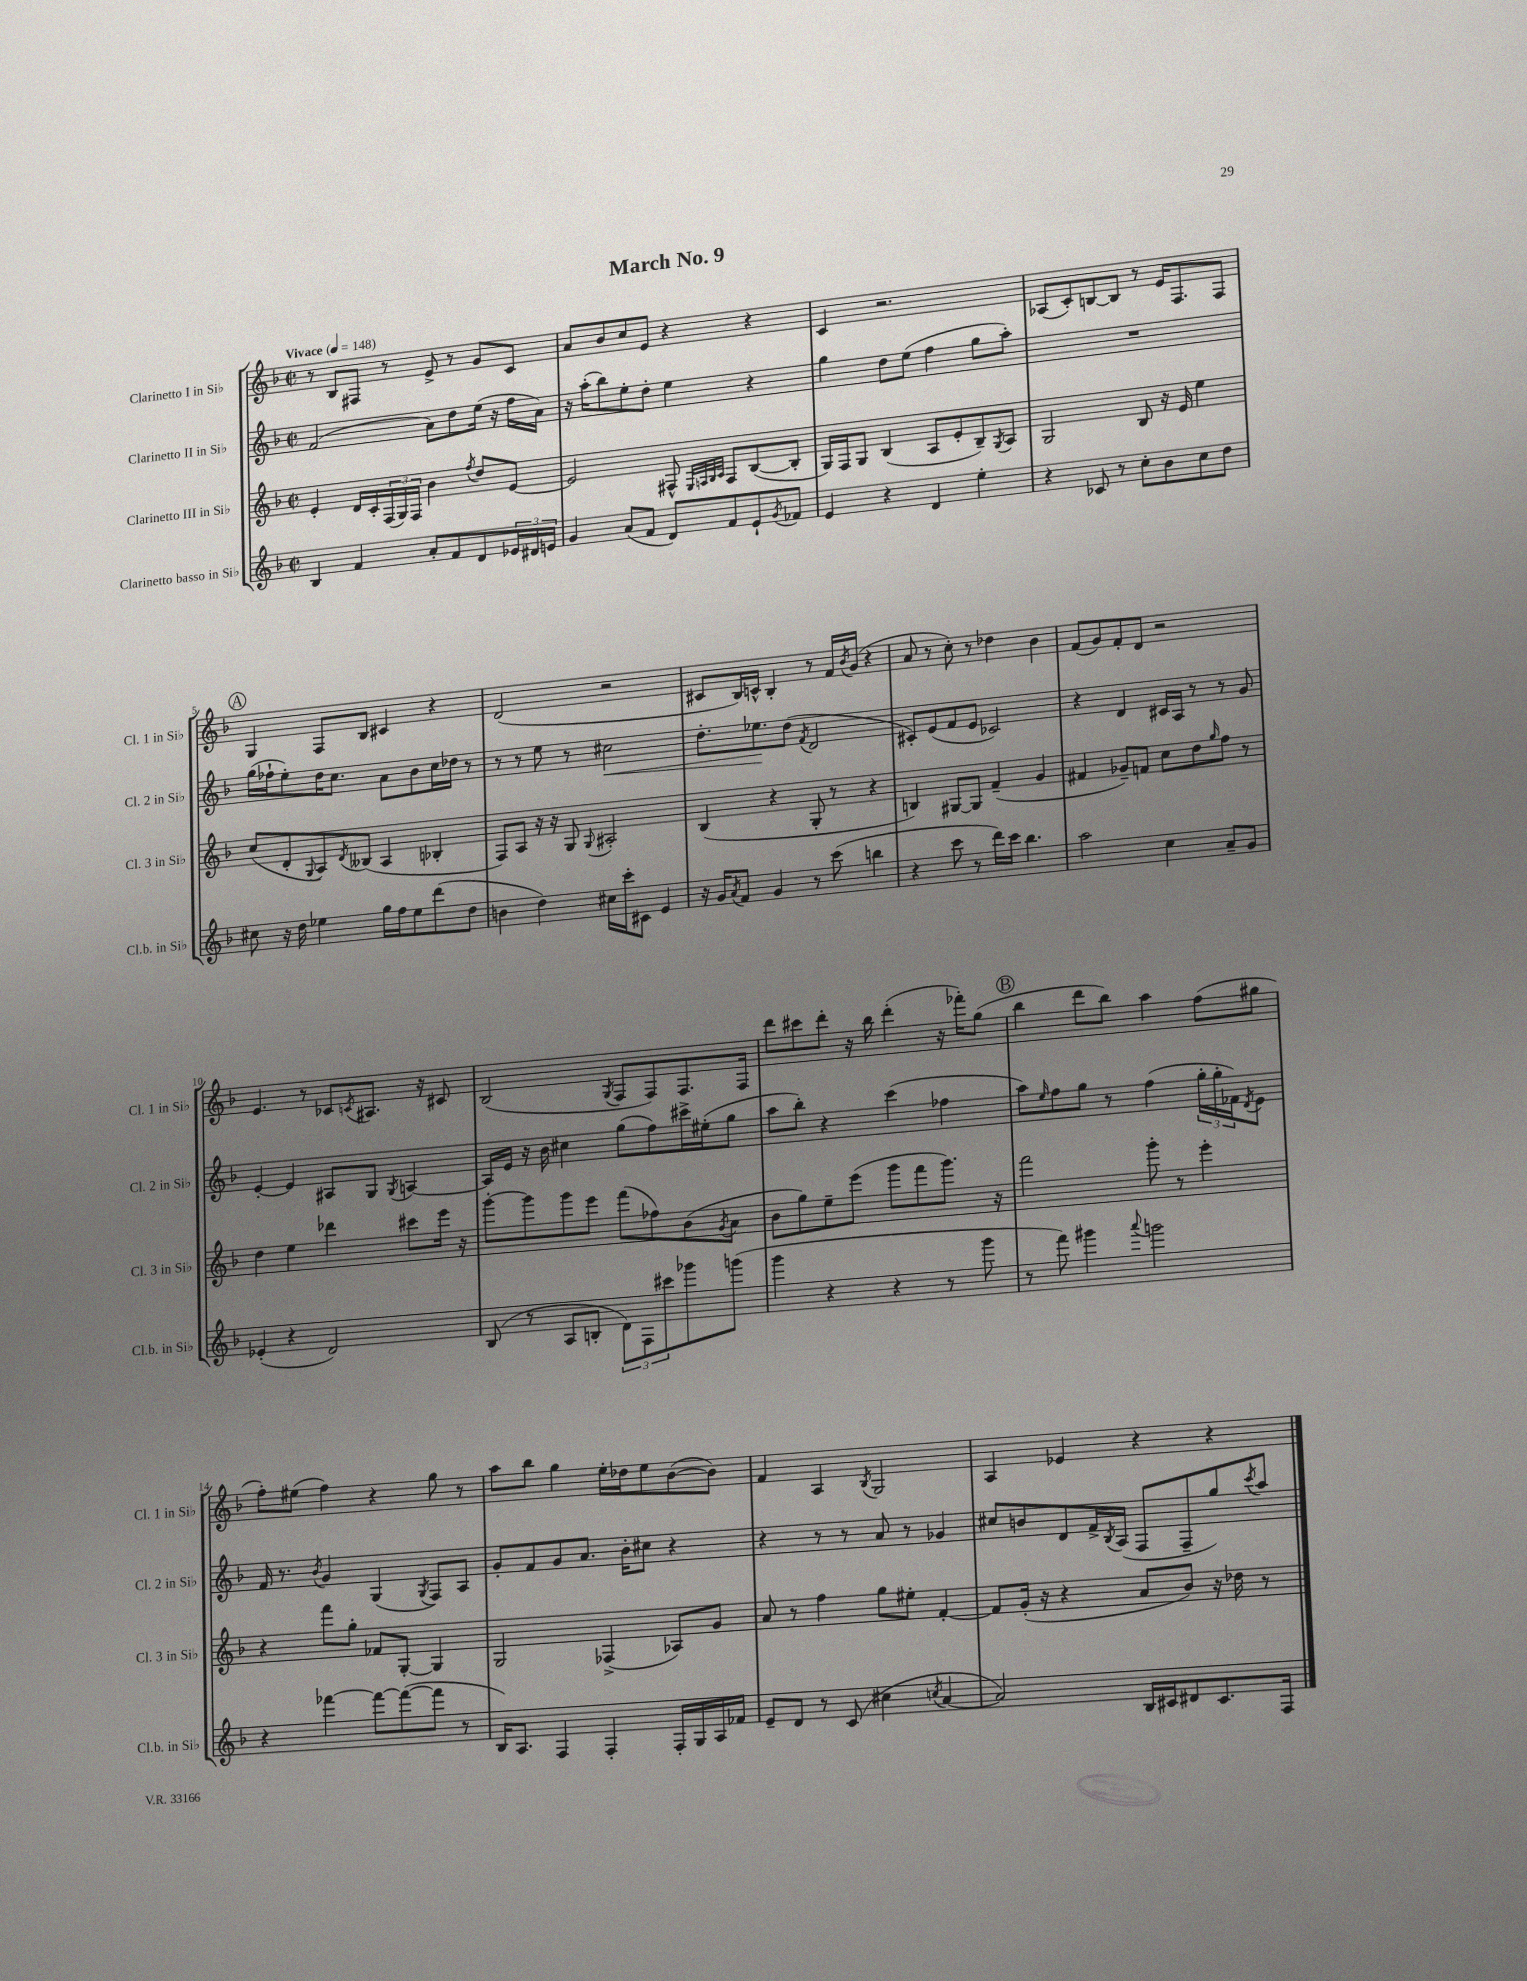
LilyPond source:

\header { title = "March No. 9" }
<<
\new StaffGroup <<
\new Staff = "s0" \with { instrumentName = "Clarinetto I in Sib" shortInstrumentName = "Cl. 1 in Sib" } {
    \clef treble \key f \major \defaultTimeSignature \time 2/2 \tempo "Vivace" 4 = 148
    r8 bes8 fis8 r8 e'8-> r8 g'8 c'8 |
    a'8 bes'8 c''8 e'8 r4 r4 |
    c'4 r2. |
    aes8( c'8-.) b8~ b8 r8 e'16 f8. f8 |
    \mark \markup { \circle "A" } g4 f8 bes8 cis'4 r4 |
    d'2( r2 |
    cis'8 bes16) c'16-^ bes4-. r8 f'16 \acciaccatura { bes'8 } g'16( r4 |
    a'8 r8 c''8-.) r8 des''4 bes'4 |
    f'8( g'8) f'8-. d'8 r2 |
    e'4. r8 ces'8 \acciaccatura { c'8 } ais8. r16 cis'8 |
    bes2( \acciaccatura { g8 } f8 f8) f8. f16 |
    d'''8 cis'''8 d'''8-. r16 bes''16 d'''4-.( r16 fes'''16-.) g''8( |
    \mark \markup { \circle "B" } bes''4 d'''8 bes''8) a''4 f''8( gis''8 |
    f''8-.) eis''8( f''4) r4 g''8 r8 |
    a''8 bes''8 g''4 e''16-. des''16 e''8 bes'8~( bes'8) |
    f'4 a4 \acciaccatura { bes8 } g2 |
    a4 ees'4 r4 r4 \bar "|." |
}
\new Staff = "s1" \with { instrumentName = "Clarinetto II in Sib" shortInstrumentName = "Cl. 2 in Sib" } {
    \clef treble \key f \major \defaultTimeSignature \time 2/2
    f'2( a'8) d''8 e''16( r16 f''16 a'16) |
    r16 a''16-.( bes''8) e''8-. d''8-. e''4 r4 |
    g''4 d''8 e''8( f''4 g''8 a''8-.) |
    R1 |
    \mark \markup { \circle "A" } g''16( fes''16-! e''8-.) d''16 c''8. a'8 bes'8 c''16 des''16 r8 |
    r8 r8 e''8 r8 cis''2\< |
    d''8.-. ees''8.\! d''8( \acciaccatura { f'8 } d'2 |
    cis'8-.) e'8( f'8 e'8 ces'2) |
    r4 d'4 cis'16 a16 r8 r8 g'8 |
    e'4~-. e'4 ais8 g8 \acciaccatura { g8 } a4~ |
    a16 e'16 r16 bes'16 cis''4 g''8( f''8) cis'''16-> eis''16-.( g''8 |
    a''8 bes''8-.) r4 c'''4( fes''4 |
    \mark \markup { \circle "B" } a''8) \grace { e''16 } f''8 g''8 r8 f''4( \tuplet 3/2 { g''16-. g''16-. fes'16) } \acciaccatura { d'8 } e'8 |
    f'16 r8. \acciaccatura { bes'8 } g'4 g4( \acciaccatura { g8 } f8) a8 |
    g'8-. f'8 g'8 a'8. bes'16-. cis''8 r4 |
    r4 r8 r8 a'8 r8 ges'4 |
    cis''8 b'8 d'8 f'16-> \acciaccatura { bes8 } a16( f8 f8-- g''8) \acciaccatura { c'''8 } a''8 \bar "|." |
}
\new Staff = "s2" \with { instrumentName = "Clarinetto III in Sib" shortInstrumentName = "Cl. 3 in Sib" } {
    \clef treble \key f \major \defaultTimeSignature \time 2/2
    e'4-. d'16 c'16-. \tuplet 3/2 { f16( g16) f16 } bes'4 \acciaccatura { f''8 } d''8 e'8~ |
    e'2 fis8-^ \grace { e32 f32 g32 a32 } f8 bes8~( bes8-. |
    g16) f16 g8 bes4( a8 e'8-. bes8--) \acciaccatura { g8 } a8 |
    g2 bes8 r16 e'16 e''4 |
    \mark \markup { \circle "A" } c''8( d'8-. \appoggiatura { g8 } a8) \acciaccatura { d'8 } beses8( a4 bes4-. |
    f8) a8 r16 r16 g8 \appoggiatura { g8 } ais2-. |
    bes4( r4 g8-. r8 r4 |
    b4) gis8~ gis8 f'4--( g'4 |
    fis'4 ges'8--) f'8 c''8 d''8 \grace { g''16 } f''8 r8 |
    d''4 e''4 des'''4 cis'''8 e'''16 r16 |
    g'''8~-. g'''8 g'''8 e'''8 f'''8( fes''8) bes'8( \acciaccatura { g'8 } a'8 |
    bes'8 g''8) e''8-- e'''8( g'''8 f'''8 g'''8.) r16 |
    \mark \markup { \circle "B" } f'''2 g'''8-. r8 e'''4-. |
    r4 f'''8 g''8-. fes'8 g8~-. g4 |
    g2 fes4->( aes8) g'8 |
    a'8 r8 f''4 g''8 eis''8-. f'4~-. |
    f'8 g'16-.( r16 r4 a'8 bes'8) r16 des''16 r8 \bar "|." |
}
\new Staff = "s3" \with { instrumentName = "Clarinetto basso in Sib" shortInstrumentName = "Cl.b. in Sib" } {
    \clef treble \key f \major \defaultTimeSignature \time 2/2
    bes4 f'4 a'8-. f'8 d'8 \tuplet 3/2 { ees'16 dis'16 e'16 } |
    g'4 a'8( f'8 d'8) f'8 e'8-! \acciaccatura { g'8 } fes'8 |
    e'4 r4 d'4 e''4-. |
    r4 ces'8 r8 c''8-. bes'8 c''8 d''8 |
    \mark \markup { \circle "A" } cis''8 r16 d''16 ees''4 g''16 f''16 ees''8 d'''8( d''8 |
    b'4 d''4) cis''16 c'''16-. cis'8 e'4 |
    r16 g'16 \acciaccatura { a'8 } f'8 g'4 r8 c'''8( b''4 |
    r4 c'''8 r8 d'''16) c'''16 bes''4. |
    a''2 c''4 a'8-- g'8 |
    ees'4-.( r4 d'2) |
    bes8( r8 a8 b8-. \tuplet 3/2 { d'8) f8 cis'''8 } ges'''8 g'''8( |
    g'''4 r4 r4 r8 g'''8 |
    \mark \markup { \circle "B" } r8 f'''8) gis'''4 \appoggiatura { a'''8 } g'''2 |
    r4 fes'''4~ fes'''8~ fes'''8~( fes'''8 r8 |
    bes16) a8. f4 f4-. f16-. g16 a16 fes'16 |
    e'8-- d'8 r8 c'8( cis''4 \acciaccatura { c''8 } a'4~ |
    a'2) bes16 cis'16 dis'8 cis'8. f16 \bar "|." |
}
>>
>>
